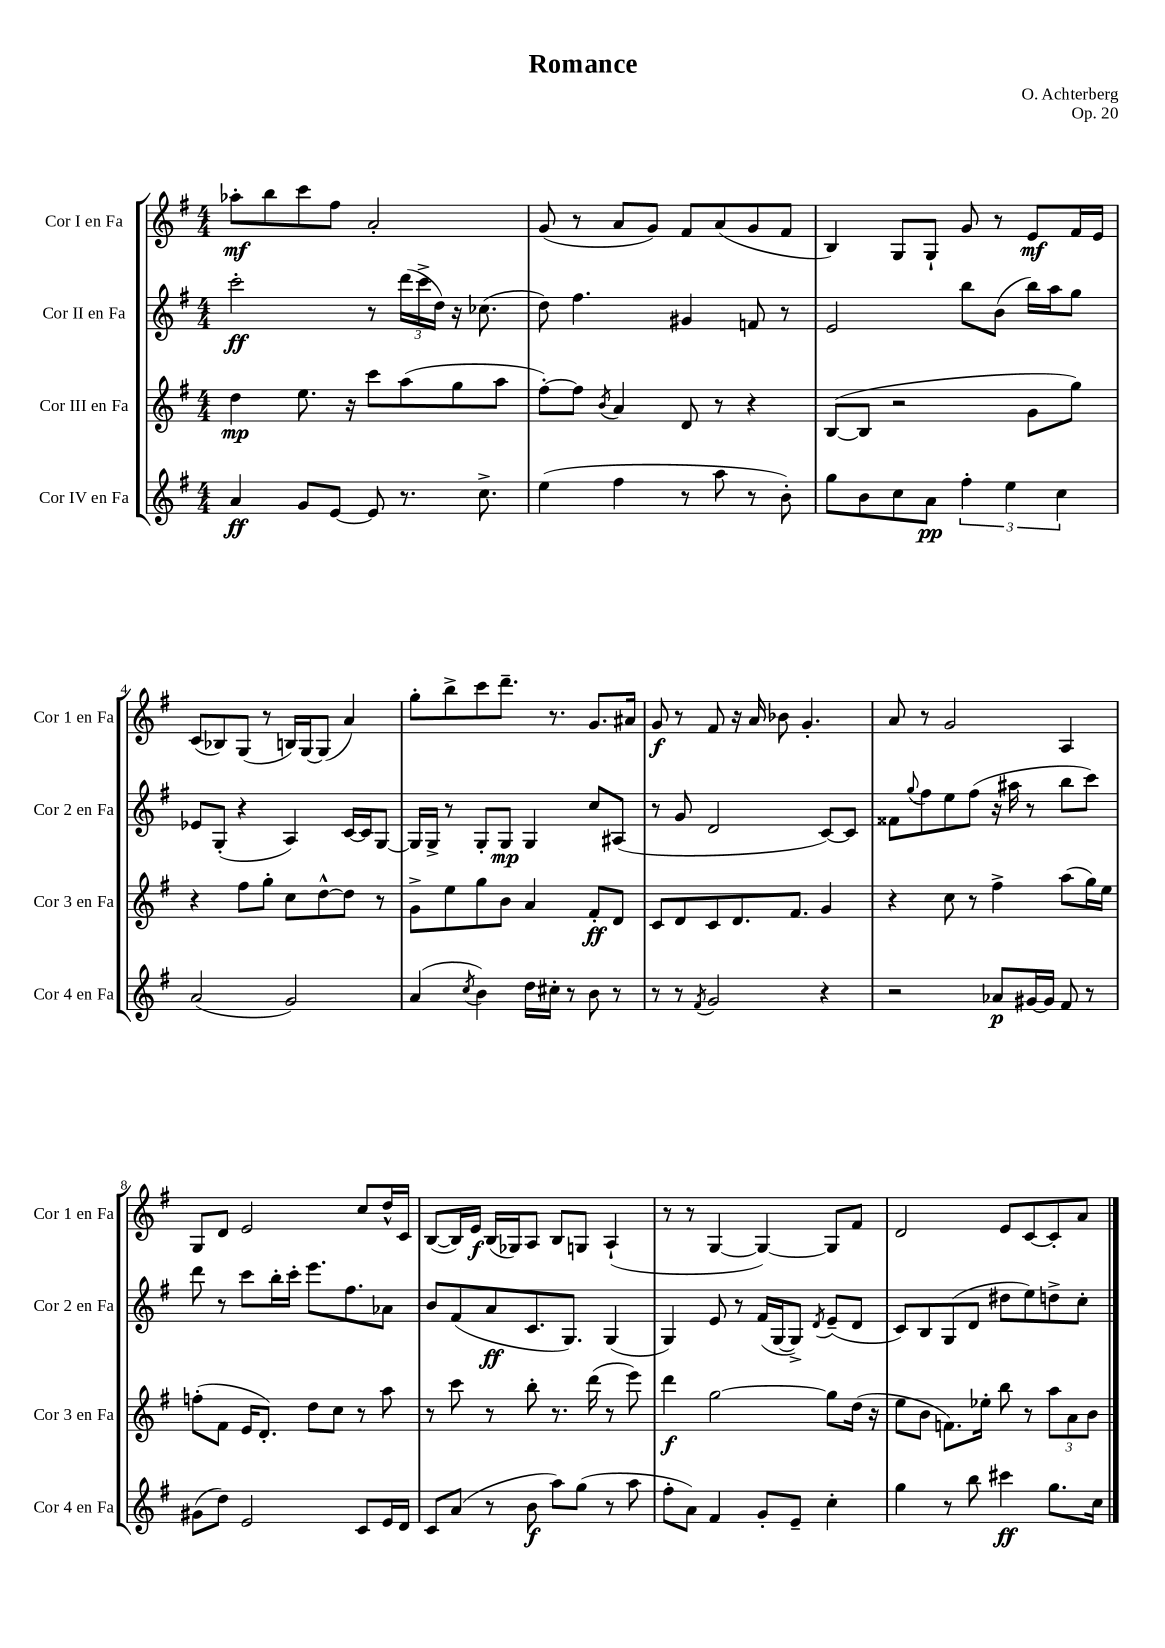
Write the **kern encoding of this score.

**kern	**kern	**kern	**kern
*staff4	*staff3	*staff2	*staff1
*clefG2	*clefG2	*clefG2	*clefG2
*k[f#]	*k[f#]	*k[f#]	*k[f#]
*M4/4	*M4/4	*M4/4	*M4/4
4a	4dd	2ccc'	8aa-'
.	.	.	8bb
8g	8.ee	.	8ccc
[8e	.	.	8ff#
.	16r	.	.
8e]	8ccc	8r	2a'
8.r	(8aa	(24ddd	.
.	.	24ccc^	.
.	.	24dd)	.
.	8gg	16r	.
8.cc^	.	(8.cc-	.
.	8aa	.	.
=	=	=	=
(4ee	[8ff#')	8dd)	(8g
.	8ff#]	4.ff#	8r
.	8qb	.	.
4ff#	4a	.	8a
.	.	.	8g)
8r	8d	4g#	8f#
8aa	8r	.	(8a
8r	4r	8f	8g
8b')	.	8r	8f#
=	=	=	=
8gg	([8B	2e	4B)
8b	8B]	.	.
8cc	2r	.	8G
8a	.	.	8G`
6ff#'	.	8bb	8g
.	.	(8b	8r
6ee	.	.	.
.	8g	16bb)	8e
.	.	16aa	.
6cc	.	.	.
.	8gg)	8gg	16f#
.	.	.	16e
=	=	=	=
(2a	4r	8e-	(8c
.	.	(8G'	8B-)
.	8ff#	4r	(8G
.	8gg'	.	8r
2g)	8cc	4A)	16B)
.	.	.	[16G
.	[8dd^^	.	(8G]
.	8dd]	[16c	4a)
.	.	16c]	.
.	8r	[8G	.
=	=	=	=
(4a	8g^	16G]	8gg'
.	.	16G^	.
.	8ee	8r	8bb^
8qcc	.	.	.
4b)	8gg	8G'	8ccc
.	8b	8G	8.ddd~
16dd	4a	4G	.
16cc#'	.	.	8.r
8r	.	.	.
8b	8f#'	8cc	8.g
8r	8d	(8A#	.
.	.	.	16a#
=	=	=	=
8r	8c	8r	8g
8r	8d	8g	8r
8qf#	.	.	.
2g	8c	2d	8f#
.	8.d	.	16r
.	.	.	16a
.	.	.	8b-
.	8.f#	.	.
.	.	.	4.g'
4r	4g	[8c)	.
.	.	8c]	.
=	=	=	=
2r	4r	8f##	8a
.	.	8qqgg	.
.	.	8ff#	8r
.	8cc	8ee	2g
.	8r	(8ff#	.
8a-	4ff#^	16r	.
.	.	16aa#	.
[16g#	.	8r	.
16g#]	.	.	.
8f#	(8aa	8bb	4A
8r	16gg)	8ccc)	.
.	16ee	.	.
=	=	=	=
(8g#	(8ff'	8ddd	8G
8dd)	8f#	8r	8d
2e	16e	8ccc	2e
.	8.d')	.	.
.	.	16bb'	.
.	.	16ccc'	.
.	8dd	8.eee	.
.	8cc	.	.
.	.	8.ff#	.
8c	8r	.	8cc
16e	8aa	8a-	16dd^^
16d	.	.	16c
=	=	=	=
8c	8r	8b	([8B
(8a	8ccc	(8f#	16B])
.	.	.	16e
8r	8r	8a	(16B
.	.	.	16G-)
8b	8bb'	8.c	8A
8aa)	8.r	.	8B
.	.	8.G)	.
(8gg	.	.	8G
.	(16ddd	.	.
8r	8r	(4G	(4A`
8aa	8eee)	.	.
=	=	=	=
8ff#'	4ddd	4G)	8r
8a)	.	.	8r
4f#	[2gg	8e	[4G
.	.	8r	.
8g'	.	(16f#	4G_)
.	.	[16G	.
8e~	.	8G^])	.
.	.	8qd	.
4cc'	8gg]	(8e~	8G]
.	(16dd	8d	8f#
.	16r	.	.
=	=	=	=
4gg	8ee	8c)	2d
.	8b	8B	.
8r	8.f)	(8G	.
8bb	.	8d	.
.	16ee-'	.	.
4ccc#	8bb	8dd#	8e
.	8r	8ee)	[8c
8.gg	12aa	8dd^	8c']
.	12a	.	.
.	.	8cc'	8a
.	12b	.	.
16cc	.	.	.
==	==	==	==
*-	*-	*-	*-
